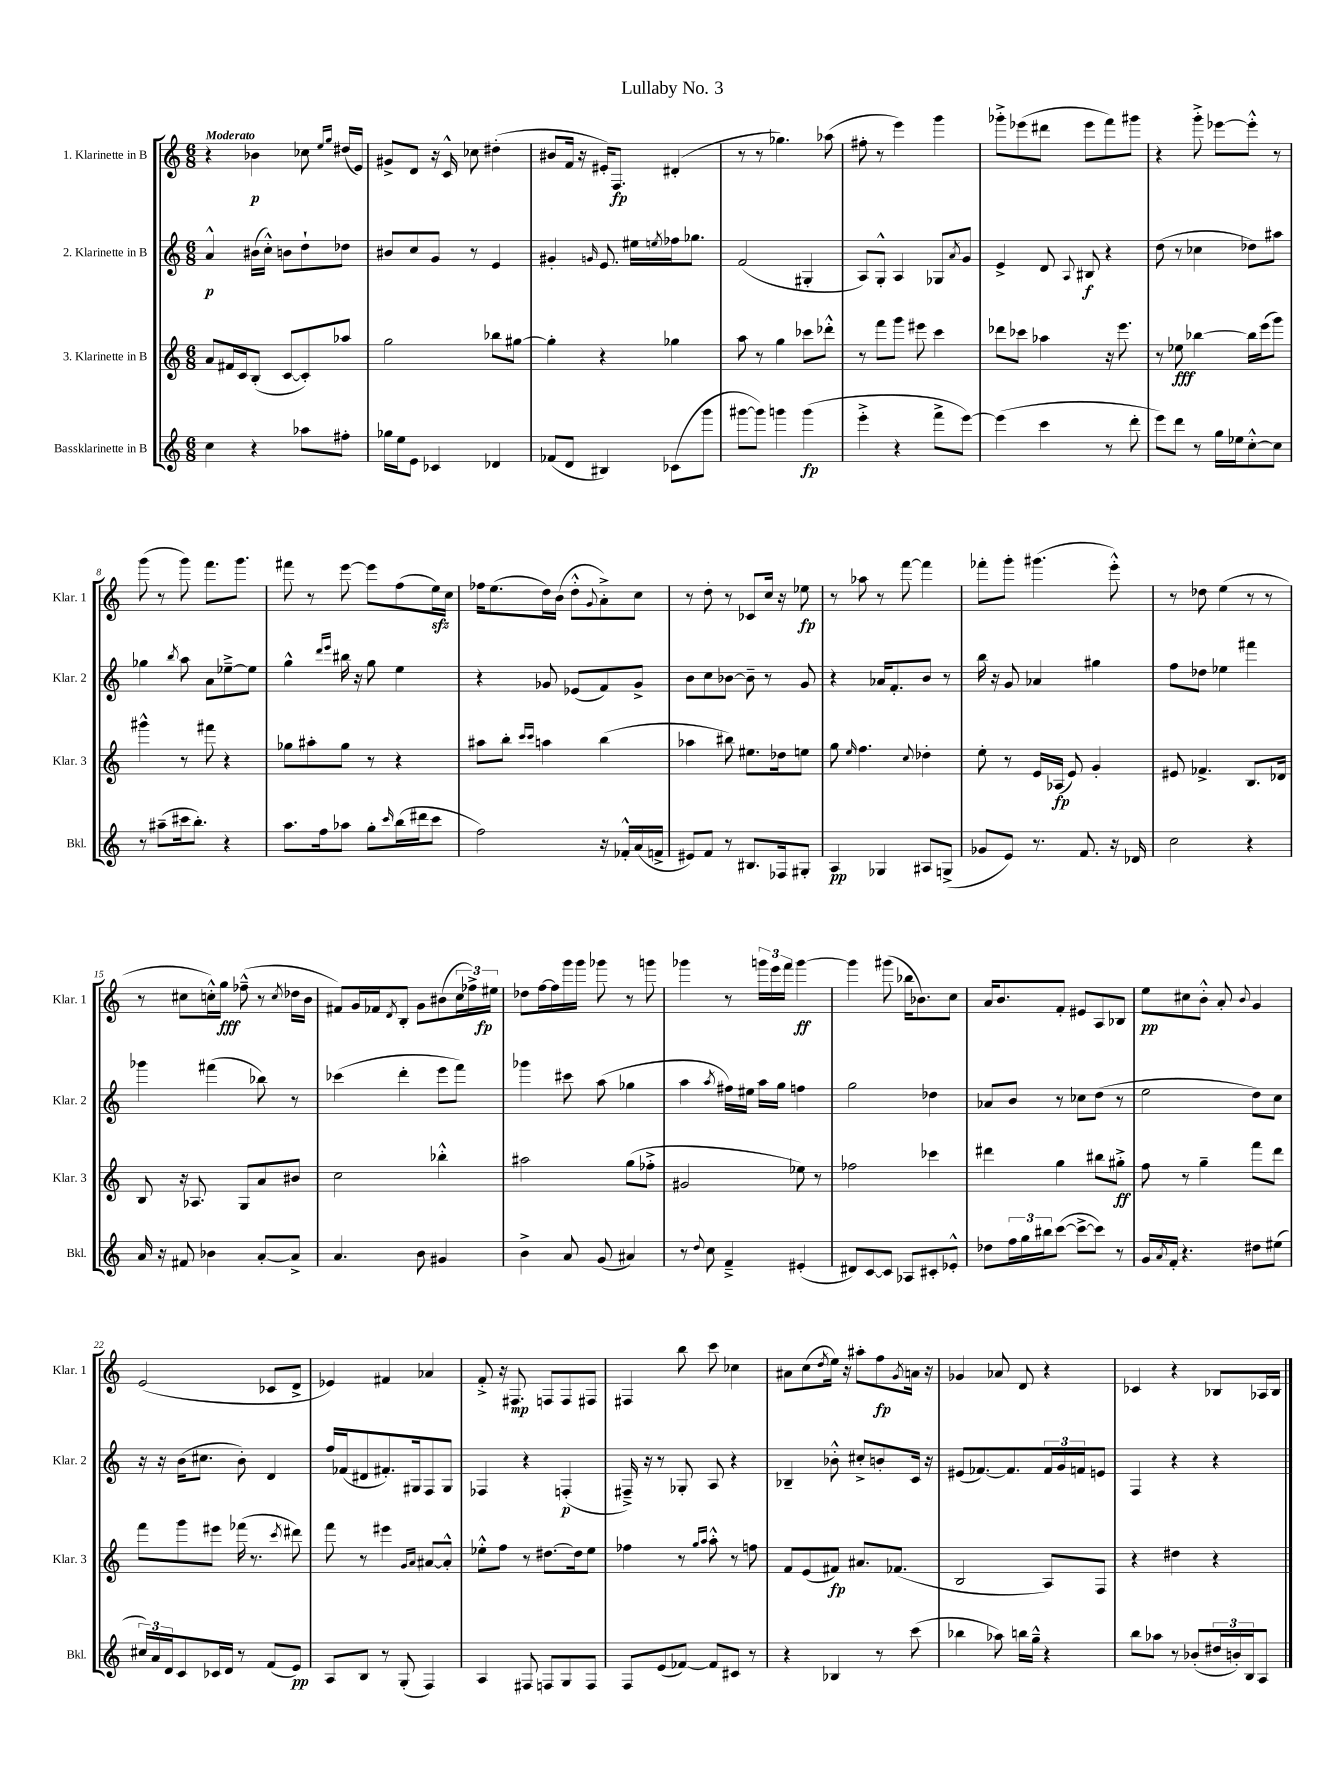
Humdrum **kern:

**kern	**kern	**kern	**kern
*staff4	*staff3	*staff2	*staff1
*clefG2	*clefG2	*clefG2	*clefG2
*k[]	*k[]	*k[]	*k[]
*M6/8	*M6/8	*M6/8	*M6/8
4cc	8a	4a^^	4r
.	16f#	.	.
.	16c	.	.
4r	(8B'	(16b#	4b-
.	.	16cc'^^)	.
.	[8c	8b	.
8aa-	8c'])	8dd`	8cc-
.	.	.	16qqee
.	.	.	16qqgg
8ff#'	8aa-	8dd-	(16dd#
.	.	.	16e)
=	=	=	=
16gg-	2gg	8b#	8g#^
16ee	.	.	.
8e	.	8cc	8d
4c-	.	8g	16r
.	.	.	16c^^
.	.	8r	8cc-
4d-	8bb-	4e	(4dd#'
.	[8gg#	.	.
=	=	=	=
(8f-	4gg#']	4g#'	8b#
8d	.	.	16f
.	.	.	16r
.	.	16qqg	.
4B#)	4r	8.e	16e#')
.	.	.	8.F
.	.	16ee#	.
.	.	8qee	.
(8c-	4gg-	16ff-	(4d#'
.	.	8.gg-	.
8ggg	.	.	.
=	=	=	=
[8ggg#	8aa	(2f	8r
8ggg#])	8r	.	8r
4ggg	4gg	.	4.gg-)
(4ggg	8ccc-	4G#'	.
.	8ddd-'^^	.	(8aa-
=	=	=	=
4eee'^	8r	8A)	8ff#'
.	8fff	8G'^^	8r
4r	8ggg	4A	4eee)
.	8eee#	.	.
8fff^	4ccc	8G-	4ggg
.	.	8qa	.
[8eee)	.	8g	.
=	=	=	=
(4eee]	8ddd-	4e^	8ggg-'^
.	8ccc-	.	(8eee-
4ccc	4aa-	8d	8ddd#
.	.	8qqA	.
.	.	8B#	8eee-
8r	16r	4r	8fff)
.	8.eee	.	.
8ddd'	.	.	8ggg#
=	=	=	=
8eee)	8r	(8dd	4r
8ddd	8ee-	8r	.
8r	[4bb-	4cc-	8ggg'^
16gg	.	.	[8eee-
16ee-	.	.	.
[8cc'^^	16bb-]	8dd-)	8eee-'^^]
.	(16eee	.	.
8cc]	8ggg)	8aa#	8r
=	=	=	=
8r	4ggg#^^	4gg-	(8ggg
(8aa#~	.	.	8r
.	.	8qbb	.
16ccc#	8r	8aa	8ggg)
8.bb')	.	.	.
.	8fff#	8a	8.fff
4r	4r	[8ee-~^	.
.	.	.	8.ggg
.	.	8ee-]	.
=	=	=	=
8.aa	8gg-	4gg^^	8fff#
.	8aa#'	.	8r
16ff	.	.	.
.	.	16qqddd	.
.	.	16qqeee	.
8aa-	8gg-	16bb#	[8eee
.	.	16r	.
8gg'	8r	8gg	8eee]
16qqccc	.	.	.
(16bb	4r	4ee	(8ff
16ddd#	.	.	.
8ccc	.	.	16ee)
.	.	.	16cc
=	=	=	=
2ff)	8aa#	4r	16ff-
.	.	.	(8.ee
.	8bb'	.	.
.	16qqccc	.	.
.	16qqccc	.	.
.	4aa	8g-	16dd)
.	.	.	(16b
.	.	(8e-	8dd'^^
.	.	.	8qqg
16r	(4bb	8f)	8a'^)
16f-'^^	.	.	.
(16a	.	8g-^	8cc
16f^	.	.	.
=	=	=	=
8e#)	4aa-	8b	8r
8f	.	8cc	8dd'
8r	8bb#)	[8b-	8r
8.B#	8.ee#	8b-~]	8c-
.	.	8r	16cc
16F-	16dd-	.	16r
8G#'	8ee	8g	8ee-
=	=	=	=
4A	8gg	4r	8r
.	16qqee	.	.
.	4.ff	.	8aa-
4G-	.	16a-	8r
.	.	8.f'	.
.	.	.	[8fff
.	8qqcc	.	.
8A#	4dd-'	8b	4fff]
(8G^	.	8r	.
=	=	=	=
8g-	8ee'	16bb	8fff-'
.	.	16r	.
8e)	8r	8g	8ggg'
8.r	16e	4a-	(4.ggg#
.	(16A-	.	.
.	8e)	.	.
8.f	.	.	.
.	4g'	4gg#	.
16r	.	.	8eee'^^)
16d-	.	.	.
=	=	=	=
2cc	8e#	8ff	8r
.	4.f-^	8dd-	8dd-
.	.	4ee-	(4ee
4r	8.B	4fff#	8r
.	.	.	8r
.	16d-	.	.
=	=	=	=
16a	8B	4ggg-	8r
16r	.	.	.
8f#	16r	.	8cc#
.	8.A-	.	.
4b-	.	(4fff#	16cc'^^)
.	.	.	16gg
.	8G	.	(8ff-~^^
[8a'	8a	8bb-)	8r
.	.	.	8qcc
8a^]	8b#	8r	16dd-
.	.	.	16b
=	=	=	=
4.a	2cc	(4ccc-	8f#)
.	.	.	16g
.	.	.	16f-
.	.	.	8qd
.	.	4ddd'	8B'
8b	.	.	8g
4g#	4bb-'^^	8eee	(8b#
.	.	8fff)	24cc
.	.	.	24ff-^)
.	.	.	24ee#
=	=	=	=
4b^	2aa#	4ggg-	8dd-
.	.	.	[16ff
.	.	.	16ff]
8a	.	8ccc#	16ggg
.	.	.	16ggg
(8g	.	(8aa	8ggg-
4a#)	(8gg	4gg-	8r
.	8ff-'^	.	8ggg
=	=	=	=
8r	2g#	4aa	4ggg-
8qqdd	.	.	.
8cc	.	.	.
.	.	8qaa	.
4f~^	.	16ff#)	8r
.	.	16ee#	.
.	.	16aa	24ggg
.	.	.	24eee
.	.	16gg	.
.	.	.	24fff
(4e#'	8ee-)	4ff	[4ggg
.	8r	.	.
=	=	=	=
8d#)	2ff-	2gg	4ggg]
[8c	.	.	.
8c]	.	.	(8ggg#
8A-	.	.	16bb-
.	.	.	8.b-)
8c#'	4ccc-	4dd-	.
8e-'^^	.	.	8cc
=	=	=	=
8dd-	4ddd#	8a-	16a
.	.	.	8.b
24ff	.	8b	.
24gg	.	.	.
24bb#	.	.	.
([8ccc	4gg	8r	8f'
8ccc^_	.	8cc-	8e#
8ccc])	8bb#	(8dd	8A
8r	8gg#'^	8r	8B-
=	=	=	=
16g	8ff	2ee	8ee
8qa	.	.	.
16f'	.	.	.
4.r	8r	.	8cc#
.	4gg~	.	8b'^^
.	.	.	8a'
.	.	.	8qqb
8dd#	8fff	8dd)	4g
(8ee#	8ddd	8cc	.
=	=	=	=
24cc#)	8fff	16r	(2e
24a	.	.	.
.	.	16r	.
24d	.	.	.
8c	8ggg	(16b	.
.	.	8.cc#	.
16c-	8eee#	.	.
16d	.	.	.
8r	(16fff-	8b')	.
.	8.r	.	.
(8f	.	4d	8c-
.	8qccc	.	.
8e)	8ddd#)	.	8d^
=	=	=	=
8A	8fff	16ff	4e-)
.	.	(16f-	.
8B	8r	8d#	.
8r	4eee#	8.f#')	4f#
(8G'	.	.	.
.	.	16G#	.
.	16qqg	.	.
.	16qqa	.	.
4F)	[8a#	8F	4a-
.	8a#'^^]	8G#	.
=	=	=	=
4A	8ee-'^^	4F-	8f'^
.	8ff	.	16r
.	.	.	8.F#
8F#	8r	4r	.
8F	[8.dd#	.	8F
8G	.	(4F'	8F
.	16dd#]	.	.
8F	8ee-	.	8F#
=	=	=	=
8F	4ff-	16F#~^)	4F#
.	.	16r	.
(8e	.	8r	.
[8f-)	8r	8G-'	8bb
.	16qqgg	.	.
.	16qqaa	.	.
8f-]	8aa'^^	8A	8ccc
8c#	8r	4r	4cc-
8r	8ff	.	.
=	=	=	=
4r	8f	4B-~	8a#
.	(8e	.	(8cc
.	.	.	8qdd
4B-	8f#)	8b-'^^	16ee)
.	.	.	16r
.	8.a#	8cc#'^	8aa#'
8r	.	8b'	8ff
.	(8.f-	.	.
.	.	.	8qg
(8ccc	.	16c	16a
.	.	16r	16r
=	=	=	=
4bb-	2B	(8e#	4g-
.	.	[8.f-)	.
8aa-)	.	.	8a-
.	.	8.f-]	.
16bb	.	.	8d
16gg~^^	.	.	.
4r	8A)	24f-	4r
.	.	24g	.
.	.	24f	.
.	8F	8e	.
=	=	=	=
8bb	4r	4F	4c-
8aa-	.	.	.
8r	4dd#	4r	4r
(8b-'	.	.	.
24dd#	4r	4r	8B-
24b')	.	.	.
24B	.	.	.
8A	.	.	16A-
.	.	.	16B-
==	==	==	==
*-	*-	*-	*-
